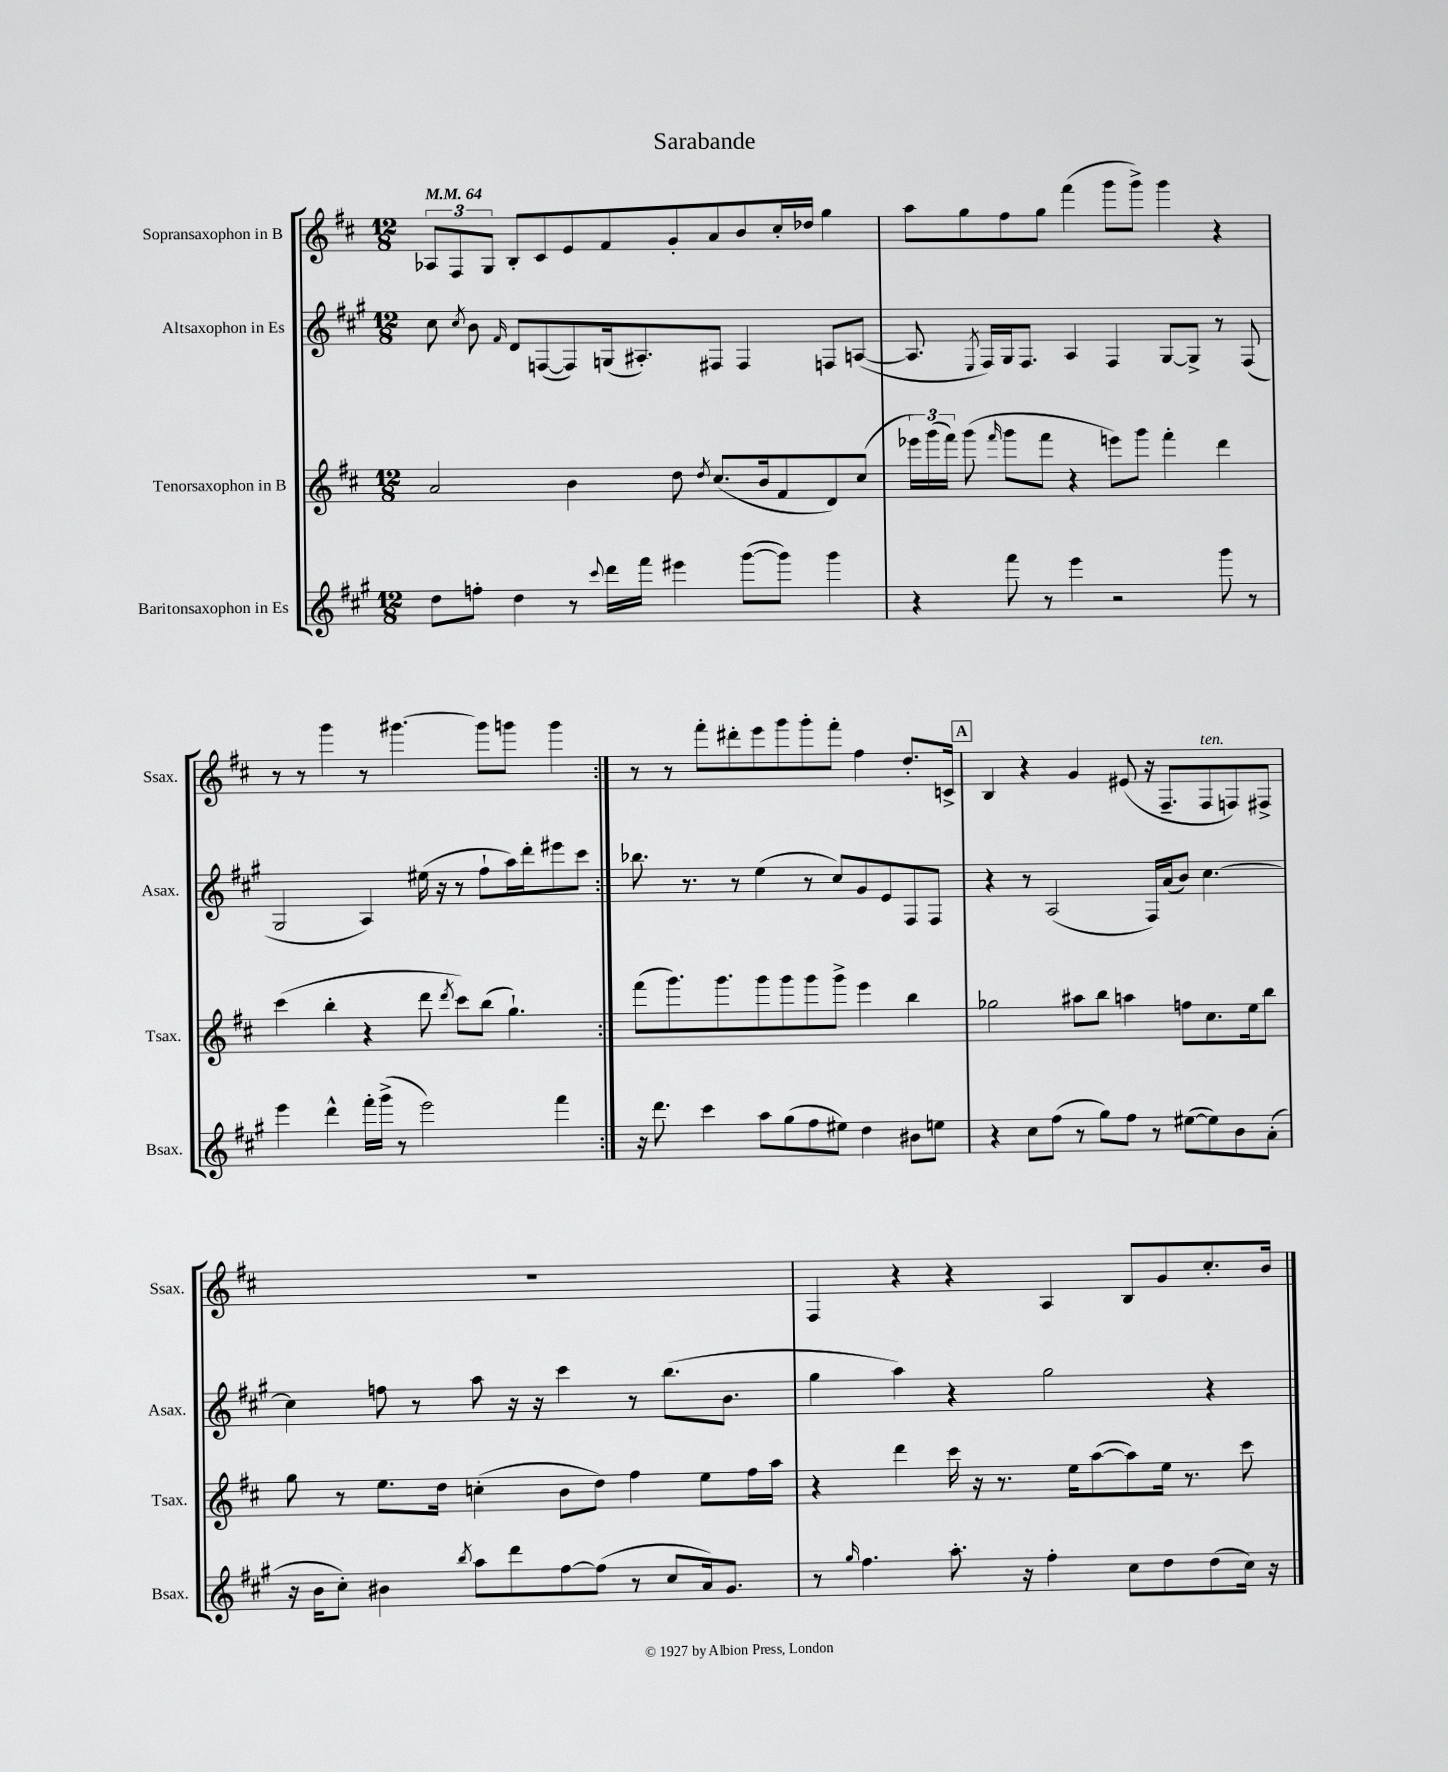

**kern	**kern	**kern	**kern
*staff4	*staff3	*staff2	*staff1
*clefG2	*clefG2	*clefG2	*clefG2
*k[f#c#g#]	*k[f#c#]	*k[f#c#g#]	*k[f#c#]
*M12/8	*M12/8	*M12/8	*M12/8
*MM64	*MM64	*MM64	*MM64
8dd	2a	8cc#	12A-
.	.	.	12F#
.	.	8qcc#	.
8ff'	.	8b	.
.	.	.	12G
.	.	16qqf#	.
4dd	.	8d	8B'
.	.	([8F	8c#
8r	4b	8F])	8e
8qqccc#	.	.	.
16ddd	.	(16G	8f#
16fff#	.	8.A#')	.
4eee#	8dd	.	8g'
.	8qdd	.	.
.	(8.cc#	8F#	8a
([8ggg#	.	4F#	8b
.	16b	.	.
8ggg#])	8f#	.	16cc#'
.	.	.	16dd-
4ggg#	8d)	8F	4gg
.	(8cc#	([8A	.
=	=	=	=
4r	24eee-)	8.A]	8aa
.	(24ggg	.	.
.	24fff#)	.	.
.	(8ggg	.	8gg
.	.	8qE	.
.	.	16F#)	.
.	16qqfff#	.	.
8fff#	8ggg	16G#	8ff#
.	.	8.F#	.
8r	8fff#	.	8gg
4eee	4r	4A	(4fff#
2r	8eee)	4F#	8ggg
.	8ggg	.	8ggg^)
.	4fff#'	[8G#	4ggg
.	.	8G#^]	.
8ggg#	4ddd	8r	4r
8r	.	(8F#	.
=	=	=	=
4eee	(4ccc#	2G#	8r
.	.	.	8r
4ddd^^	4bb'	.	4ggg
16fff#'	4r	4A)	8r
(16ggg#^	.	.	.
8r	.	.	[4.ggg#
2eee)	8ddd	(16ee#	.
.	.	16r	.
.	8qddd	.	.
.	8ccc#)	8r	.
.	(8bb	8ff#`	8ggg#]
.	4.gg`)	16aa)	8ggg
.	.	16ddd'	.
4fff#	.	8eee#	4ggg
.	.	8ccc#	.
=:|!	=:|!	=:|!	=:|!
16r	(8fff#	8.bb-	8r
8.ddd	.	.	.
.	8.ggg)	.	8r
.	.	8.r	.
4ccc#	.	.	8fff#'
.	8.ggg	.	.
.	.	8r	8ddd#'
8aa	8ggg	(4ee	8eee
(8gg#	8ggg	.	8ggg
8ff#	8ggg	8r	8ggg'
8ee#)	8ggg^	8cc#)	8fff#'
4dd	4eee	8g#	4ff#
.	.	8e	.
8b#	4bb	8F#	8.dd'
8ee	.	8F#	.
.	.	.	16c^
=	=	=	=
4r	2gg-	4r	4B
8cc#	.	8r	4r
(8ff#	.	(2A	.
8r	8aa#	.	4g
8gg#)	8bb	.	.
8ff#	4aa	.	(8e#
8r	.	16F#)	16r
.	.	(16a	8.F#~
([8ee#	8ff	8b)	.
8ee#])	8.cc#	[4.cc#	8F#
8b	.	.	8F)
.	16ee	.	.
(8a'	8bb	.	8F#^
=	=	=	=
16r	8gg	4cc#]	1.r
16b	.	.	.
8cc#')	8r	.	.
4b#	8.ee	8ff	.
.	.	8r	.
.	16dd	.	.
8qbb	.	.	.
8aa	(4cc'	8aa	.
8ddd	.	16r	.
.	.	16r	.
[8ff#	8b	4ccc#	.
(8ff#]	8dd)	.	.
8r	4ff#	8r	.
8cc#	.	(8.bb	.
16a)	8ee	.	.
8.g#	.	8.b	.
.	16ff#	.	.
.	16aa	.	.
=	=	=	=
8r	4r	4gg#	4F#
16qqgg#	.	.	.
4.ff#	.	.	.
.	4ddd	4aa)	4r
8.aa'	16ccc#	4r	4r
.	16r	.	.
.	8.r	.	.
16r	.	.	.
4ff#'	.	2gg#	4A
.	16ee	.	.
.	([8aa	.	.
8cc#	8aa])	.	8B
8dd	16ee	.	8g
.	8.r	.	.
(8dd	.	4r	8.cc#'
16cc#)	8ccc#	.	.
16r	.	.	16b
==	==	==	==
*-	*-	*-	*-
